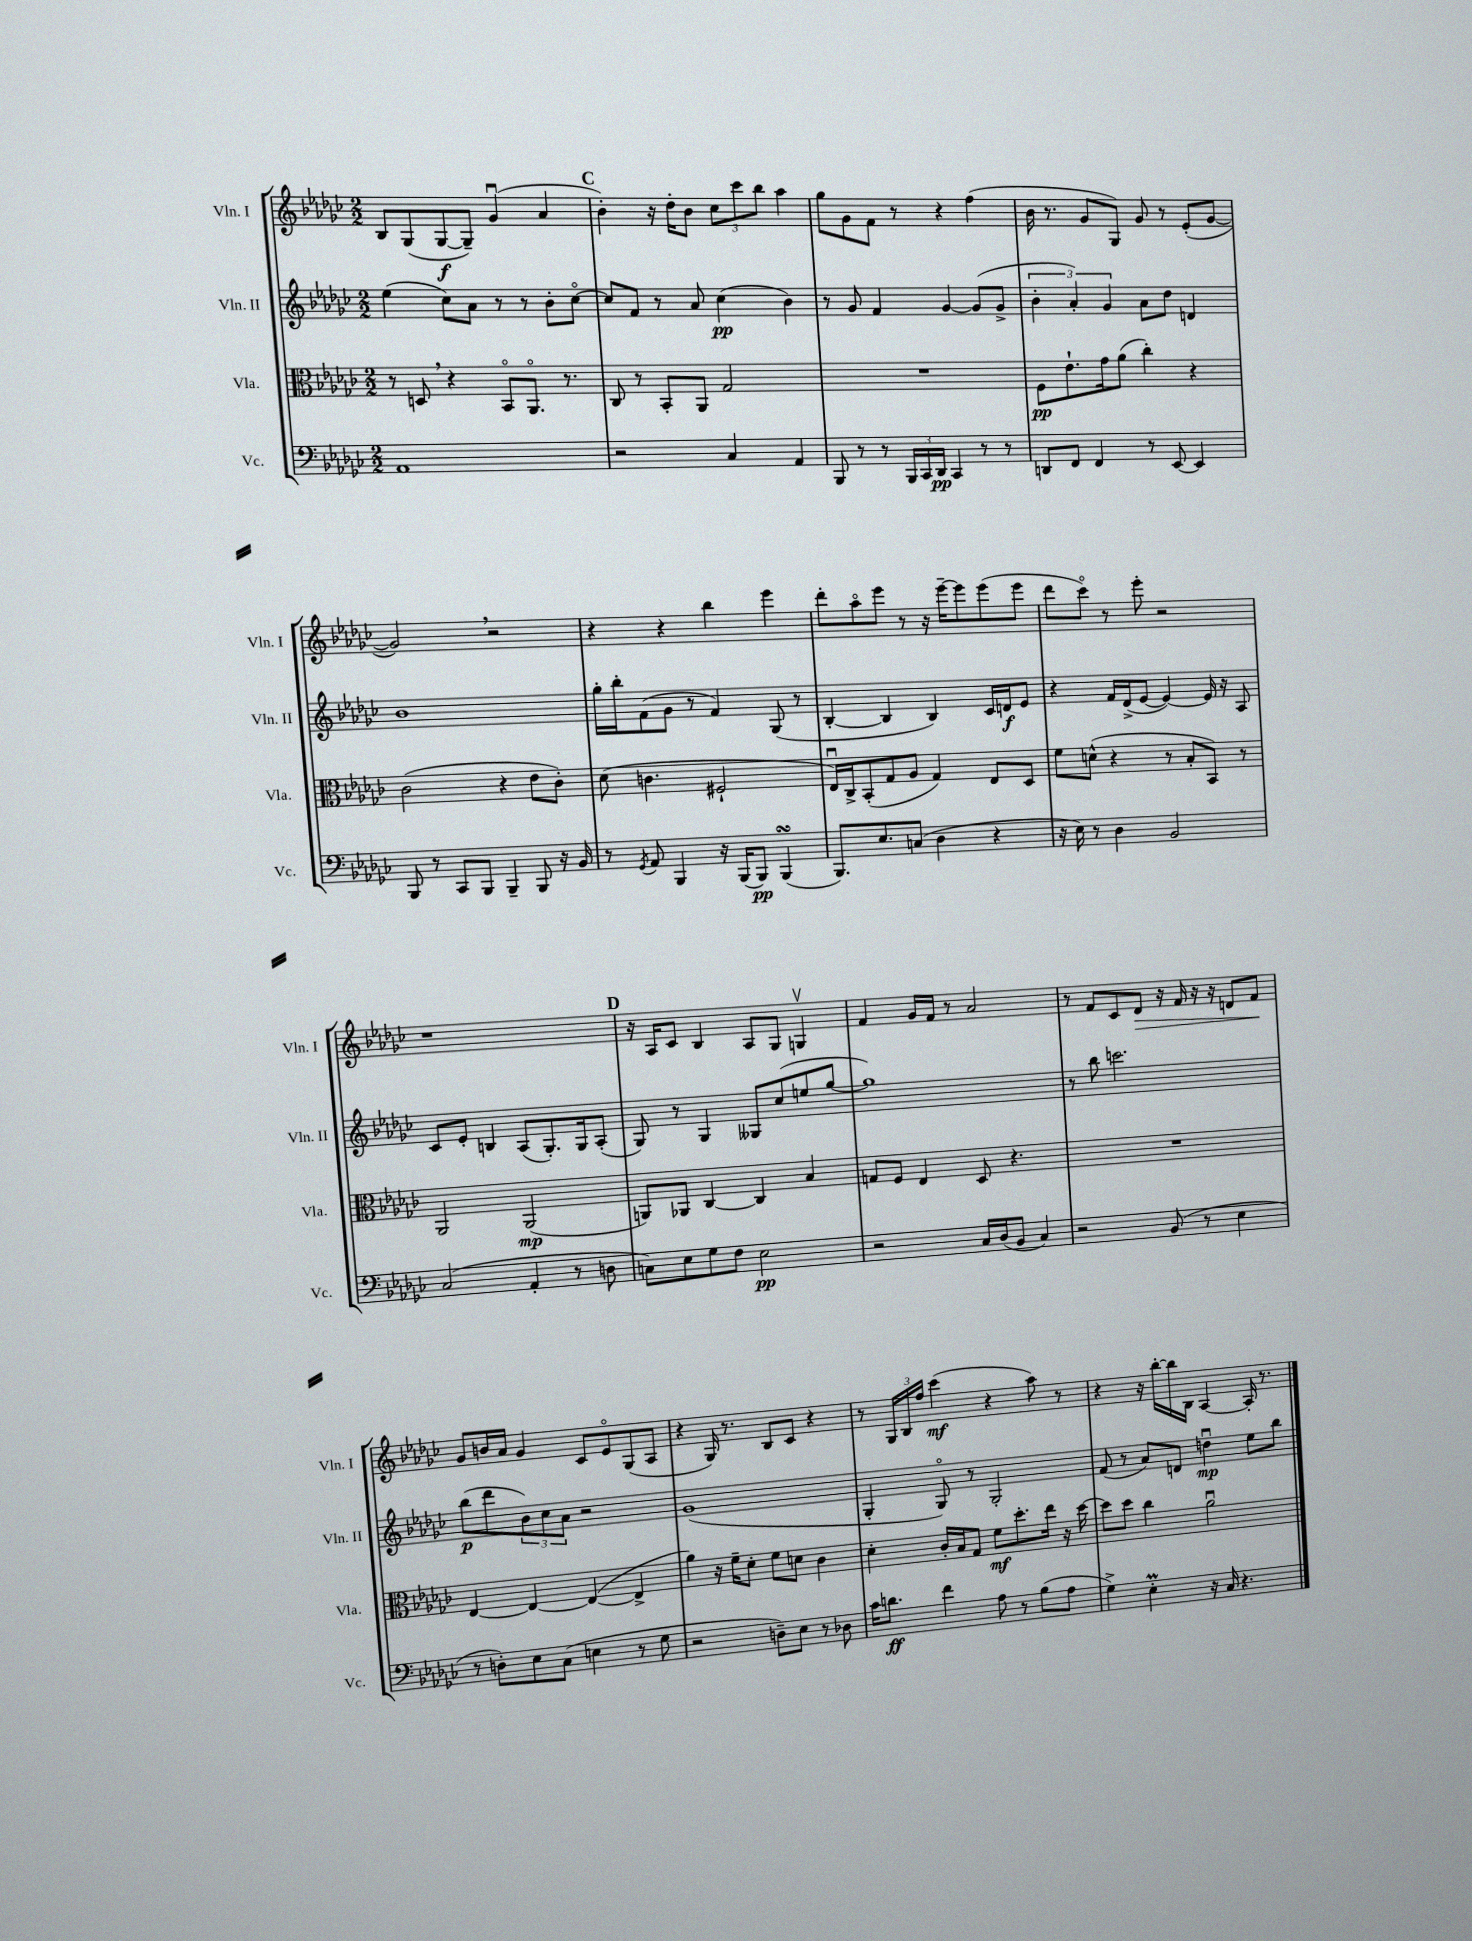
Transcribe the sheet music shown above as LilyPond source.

<<
\new StaffGroup <<
\new Staff = "s0" \with { instrumentName = "Vln. I" shortInstrumentName = "Vln. I" } {
    \clef treble \key ges \major \numericTimeSignature \time 2/2
    bes8 ges8( ges8~\f ges8--) ges'4\downbow( aes'4 |
    \mark \markup { \bold "C" } bes'4-.) r16 des''16-. bes'8 \tuplet 3/2 { ces''8 ces'''8 bes''8 } aes''4 |
    ges''8 ges'8 f'8 r8 r4 f''4( |
    bes'16 r8. ges'8 ges8) ges'8 r8 ees'8-.( ges'8~ |
    ges'2) \breathe r2 |
    r4 r4 bes''4 ees'''4 |
    des'''8-. aes''8\flageolet ees'''8 r8 r16 ees'''16~-- ees'''8 ees'''8( ees'''8 |
    des'''8 ces'''8\flageolet) r8 ees'''8-. r2 |
    r1 |
    \mark \markup { \bold "D" } r16 aes16 ces'8 bes4 aes8 ges8 g4\upbow |
    f'4 ges'16 f'16 r8 aes'2 |
    r8 f'8 ces'8 des'8\> r16 f'16 r16 r16 d'8 f'8\! |
    ges'8 b'16 aes'16 ges'4 ces'8 ees'8\flageolet ges8( aes8 |
    r4 ges16) r8. bes8 ces'8 r4 |
    r8 \tuplet 3/2 { ges16 bes16 f''16 } ces'''4\mf( r4 aes''8) r8 |
    r4 r16 bes''16~-. bes''16 bes16 aes4~ aes16-. r8. \bar "|." |
}
\new Staff = "s1" \with { instrumentName = "Vln. II" shortInstrumentName = "Vln. II" } {
    \clef treble \key ges \major \numericTimeSignature \time 2/2
    ees''4( ces''8) aes'8 r8 r8 bes'8-. ces''8~\flageolet |
    \mark \markup { \bold "C" } ces''8 f'8 r8 aes'8 ces''4\pp( bes'4) |
    r8 ges'8 f'4 ges'4~ ges'8( ges'8-> |
    \tuplet 3/2 { bes'4-. aes'4-.) ges'4 } aes'8 des''8 d'4 |
    bes'1 |
    ges''16-. bes''16-. f'8( ges'8 r8 f'4) ges8( r8 |
    bes4~-. bes4 bes4) ces'16 d'16\f ees'8 |
    r4 f'16 des'16->( ees'8~ ees'4~) ees'16 r16 aes8 |
    ces'8 ees'8-. b4 aes8( ges8.-.) ges16 aes8-.( |
    \mark \markup { \bold "D" } ges8) r8 ges4 geses8 ces''8( e''8 ges''8~ |
    ges''1) |
    r8 bes''8 c'''2. |
    bes''8\p( des'''8 \tuplet 3/2 { bes'8) ces''8 aes'8 } r2 |
    ges'1( |
    ges4-. ges8\flageolet) r8 ges2-. |
    f'8( r8 aes'8) d'8 d''4\downbow\mp ees''8 bes''8 \bar "|." |
}
\new Staff = "s2" \with { instrumentName = "Vla." shortInstrumentName = "Vla." } {
    \clef alto \key ges \major \numericTimeSignature \time 2/2
    r8 d8 \breathe r4 bes,8\flageolet aes,8.\flageolet r8. |
    \mark \markup { \bold "C" } ces8 r8 bes,8-. aes,8 ges2 |
    R1 |
    f8\pp ees'8.-! ges'16 aes'8( ces''4-.) r4 |
    ces'2( r4 ees'8 ces'8-.) |
    des'8( c'4. fis2-! |
    ees16\downbow) ces16-> bes,8-.( ges8 aes8 ges4) ees8 des8 |
    f'8 d'8-^( r4 r8 bes8-. bes,8) r8 |
    aes,2 aes,2\mp( |
    \mark \markup { \bold "D" } a,8) aes,8 ces4~ ces4 bes4 |
    g8 f8 ees4 des8 r4. |
    R1 |
    ees4~ ees4~ ees4~( ees4-> |
    aes'4) r16 f'16-- des'8-. f'8 d'8 ces'4 |
    des'4-. ces'16-. bes16 ges8 f'8\mf des''8.-. ees''16 r16 des''16~ |
    des''8 des''8 ces''4 aes'2\downbow \bar "|." |
}
\new Staff = "s3" \with { instrumentName = "Vc." shortInstrumentName = "Vc." } {
    \clef bass \key ges \major \numericTimeSignature \time 2/2
    aes,1 |
    \mark \markup { \bold "C" } r2 ces4 aes,4 |
    bes,,8 r8 r8 \tuplet 3/2 { bes,,16 ces,16 des,16\pp } ces,4 r8 r8 |
    d,8 f,8 f,4 r8 ees,8~ ees,4 |
    bes,,8 r8 ces,8 bes,,8 bes,,4-- bes,,8 r16 bes,16 |
    r8 \acciaccatura { ges,8 } aes,8 bes,,4 r16 bes,,16( bes,,8\pp) bes,,4\turn( |
    bes,,8.) ees8. c8( des4 r4 |
    r16 ees16) r8 des4 bes,2 |
    ces2( aes,4-. r8 d8 |
    \mark \markup { \bold "D" } c8) ees8 ges8 f8 ees2\pp |
    r2 ces16 des16( bes,8 ces4) |
    r2 bes,8( r8 ees4 |
    r8 d8-.) ees8 ces8( e4 r8 ges8 |
    r2 d8--) ees8 r8 des8 |
    ces'16 d'8.\ff f'4 aes8 r8 bes8( aes8 |
    ges4->) ees4-.\prall r16 ces16 r4. \bar "|." |
}
>>
>>
\layout { \context { \Score \remove "Bar_number_engraver" } }
